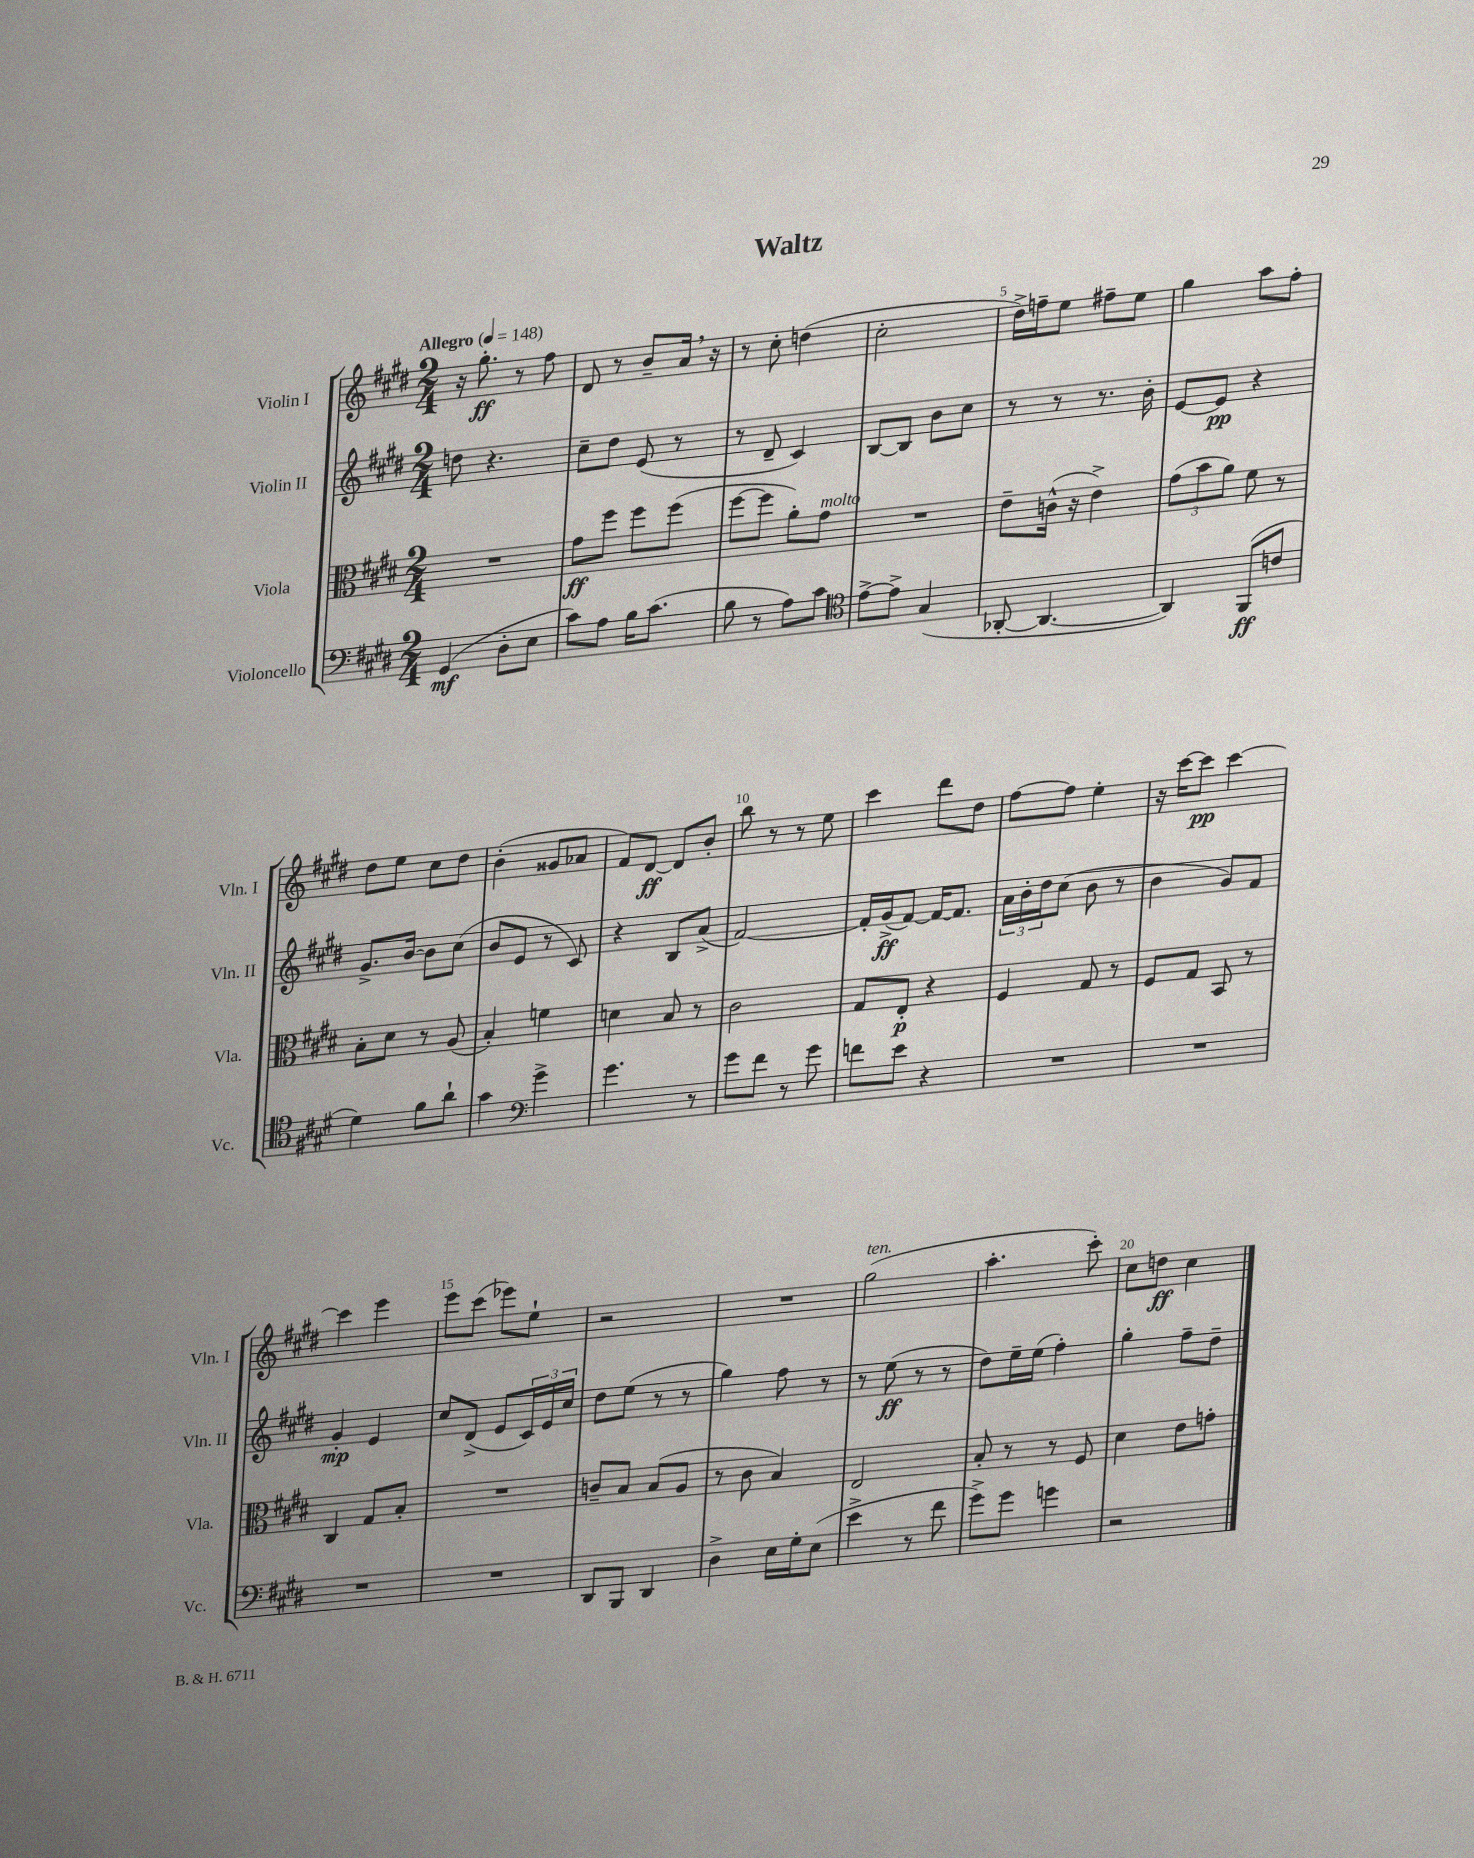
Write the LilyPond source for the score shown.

\header { title = "Waltz" }
<<
\new StaffGroup <<
\new Staff = "s0" \with { instrumentName = "Violin I" shortInstrumentName = "Vln. I" } {
    \clef treble \key e \major \numericTimeSignature \time 2/4 \tempo "Allegro" 4 = 148
    r16 gis''8.-.\ff r8 fis''8 |
    dis'8 r8 b'8-- a'16 \breathe r16 |
    r8 cis''8-. d''4( |
    cis''2-. |
    dis''16->) f''16-- e''8 fis''8-- e''8 |
    gis''4 a''8 fis''8-. |
    dis''8 e''8 cis''8 dis''8 |
    b'4-.( gisis'8 aes'8 |
    fis'8) dis'8~\ff dis'8 b'8-. |
    b''8 r8 r8 e''8 |
    cis'''4 dis'''8 dis''8 |
    fis''8~ fis''8 e''4-. |
    r16 cis'''16~ cis'''8\pp cis'''4~ |
    cis'''4 e'''4 |
    e'''8 cis'''8( ees'''8) e''8-! |
    r2 |
    R2 |
    gis''2^\markup { \italic "ten." }( |
    a''4.-. cis'''8-.) |
    cis''8 d''8\ff cis''4 \bar "|." |
}
\new Staff = "s1" \with { instrumentName = "Violin II" shortInstrumentName = "Vln. II" } {
    \clef treble \key e \major \numericTimeSignature \time 2/4
    d''8 r4. |
    cis''8-- dis''8 e'8( r8 |
    r8 dis'8-- cis'4) |
    b8~ b8 b'8 cis''8 |
    r8 r8 r8. b'16-. |
    e'8~ e'8\pp r4 |
    gis'8.-> b'16~ b'8 cis''8( |
    b'8 e'8 r8 cis'8) |
    r4 b8 a'8->( |
    fis'2~) |
    fis'16-. gis'16->\ff( fis'8~) fis'16~ fis'8. |
    \tuplet 3/2 { a'16 b'16-. dis''16 } cis''8( b'8 r8 |
    b'4 gis'8) fis'8 |
    gis'4-.\mp e'4 |
    cis''8 dis'8->( e'8 \tuplet 3/2 { cis'16) e'16 cis''16 } |
    dis''8 e''8( r8 r8 |
    gis''4) fis''8 r8 |
    r8 e''8\ff( r8 r8 |
    dis''8) e''16-- e''16( fis''4-.) |
    gis''4-. fis''8-- dis''8-- \bar "|." |
}
\new Staff = "s2" \with { instrumentName = "Viola" shortInstrumentName = "Vla." } {
    \clef alto \key e \major \numericTimeSignature \time 2/4
    R2 |
    gis'8\ff fis''8 fis''8 fis''8( |
    fis''8~ fis''8 a'8-.) gis'8^\markup { \italic "molto" } |
    R2 |
    e'8-- c'16-^( r16 e'4->) |
    \tuplet 3/2 { gis'8( b'8 a'8) } fis'8 r8 |
    b8-. dis'8 r8 a8( |
    b4-.) f'4 |
    d'4 b8 r8 |
    cis'2 |
    gis8 e8-.\p r4 |
    fis4 gis8 r8 |
    fis8 gis8 b,8 r8 |
    cis4 gis8 b8-. |
    R2 |
    c'8-- b8 b8( a8 |
    r8 cis'8 b4) |
    e2 |
    b8-. r8 r8 fis8 |
    dis'4 e'8 g'8-. \bar "|." |
}
\new Staff = "s3" \with { instrumentName = "Violoncello" shortInstrumentName = "Vc." } {
    \clef bass \key e \major \numericTimeSignature \time 2/4
    gis,4\mf( dis8-. e8 |
    cis'8) a8 b16 cis'8.( |
    b8 r8 a8) cis'8 |
    \clef tenor e'8~-> e'8-> gis4( |
    aes,8~-. aes,4.~ |
    aes,4) fis,8\ff( c'8 |
    dis'4) fis'8 a'8-! |
    gis'4 \clef bass gis'4-> |
    gis'4. r8 |
    gis'8 fis'8 r8 gis'8 |
    f'8 e'8 r4 |
    R2 |
    R2 |
    R2 |
    R2 |
    dis,8 b,,8 dis,4 |
    dis4-> e16 gis16-. e8( |
    e'4-> r8 fis'8 |
    gis'8->) gis'8 g'4 |
    r2 \bar "|." |
}
>>
>>
\layout { \context { \Score \override BarNumber.break-visibility = ##(#f #t #t) barNumberVisibility = #(every-nth-bar-number-visible 5) } }
